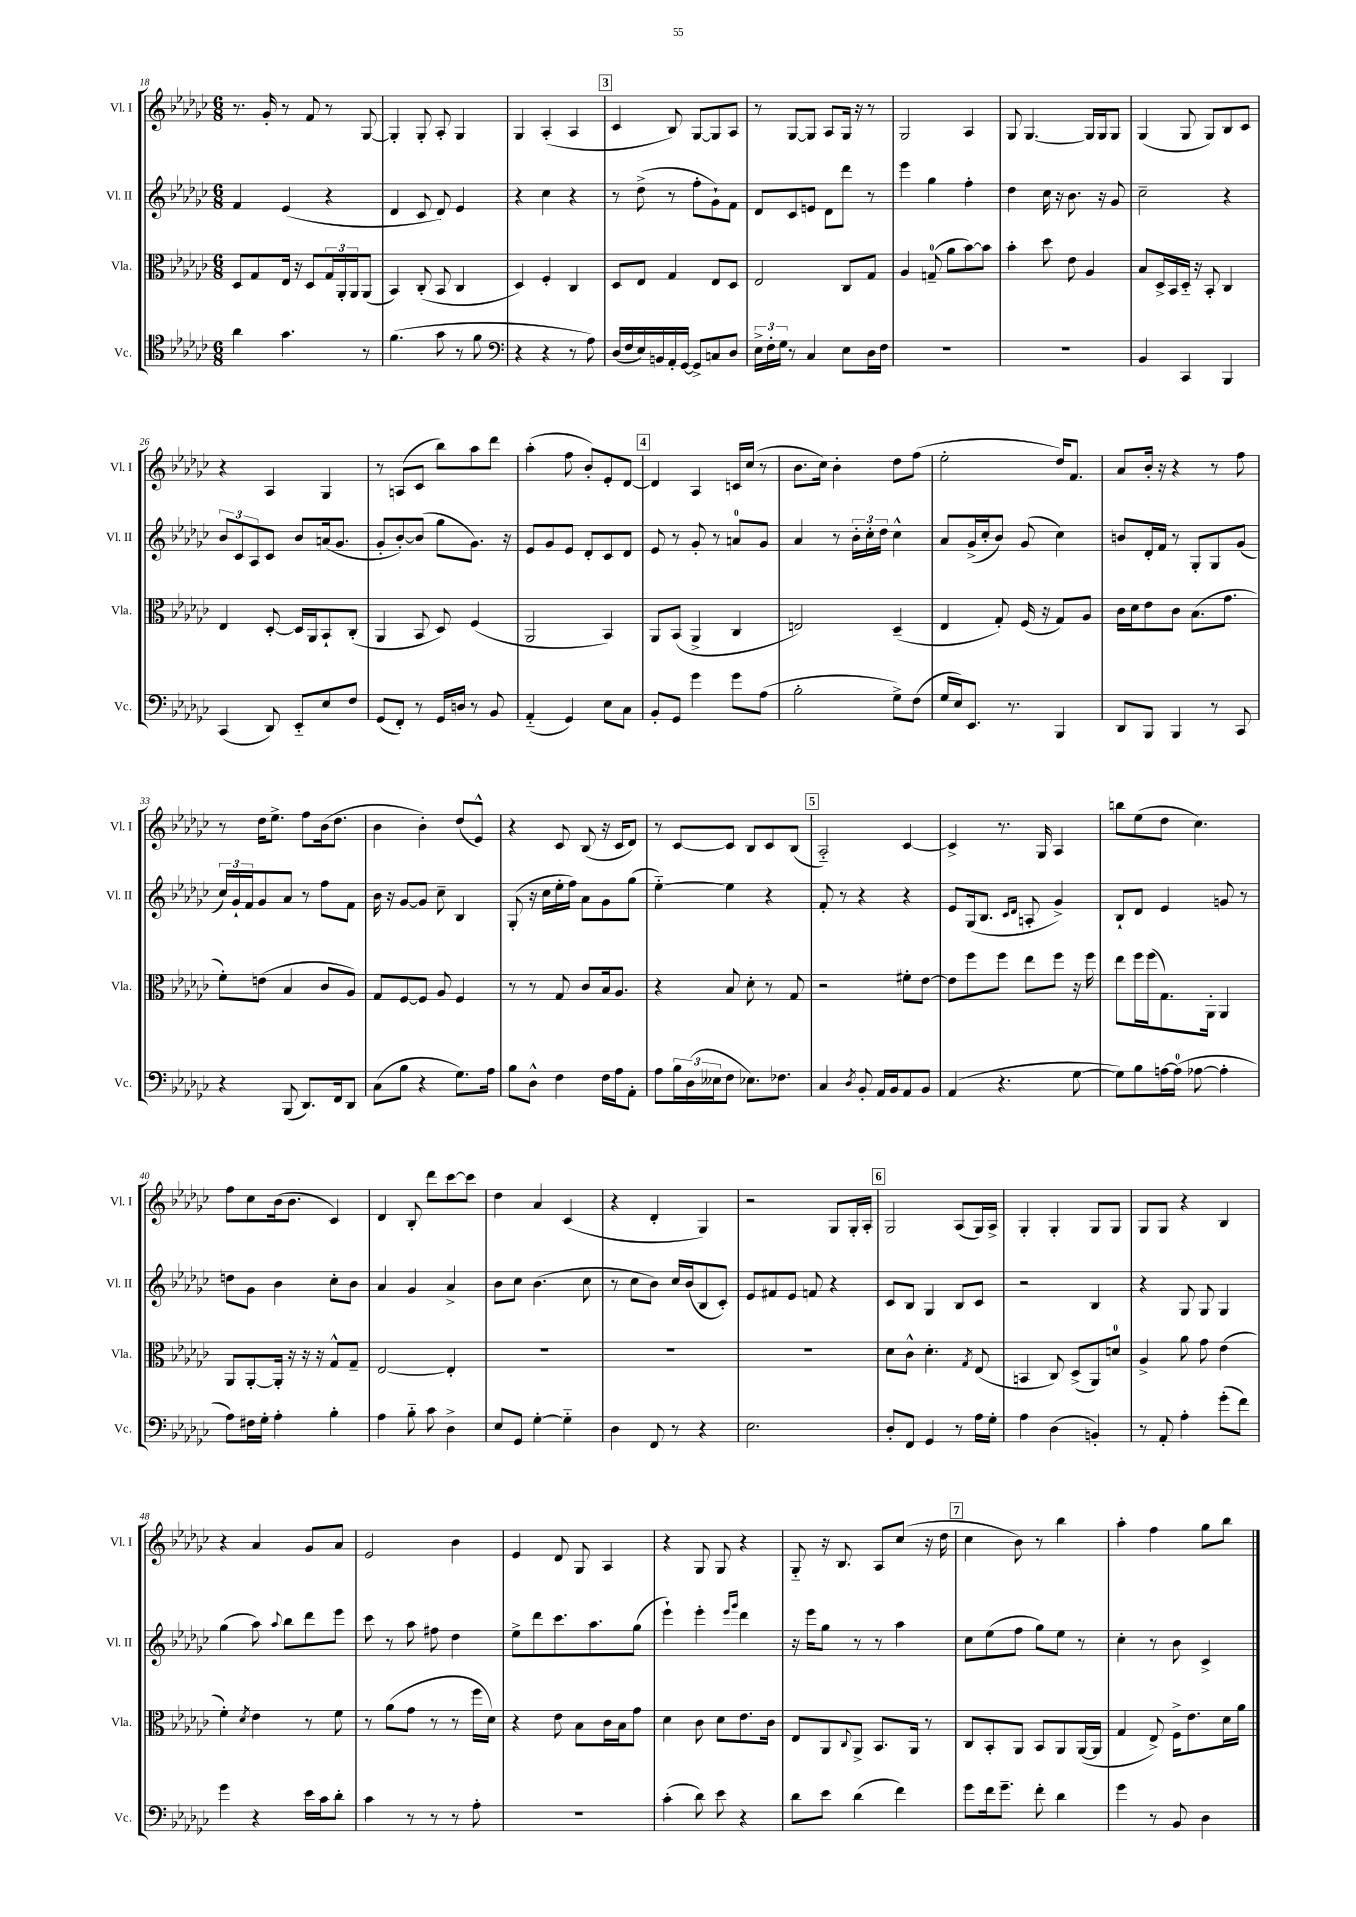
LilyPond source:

<<
\new StaffGroup <<
\new Staff = "s0" \with { instrumentName = "Vl. I" shortInstrumentName = "Vl. I" } {
    \clef treble \key ges \major \numericTimeSignature \time 6/8
    r8. ges'16-. r8 f'8 r8 ges8~ |
    ges4-. ges8-. aes8-. ges4 |
    ges4 aes4-.( aes4 |
    \mark \markup { \box "3" } ces'4 bes8) ges8~ ges8 aes8 |
    r8 ges8~ ges8 aes8 ges16 r16 r8 |
    ges2 aes4 |
    ges8 ges4.~ ges16 ges16 ges8 |
    ges4( ges8 ges8) bes8 ces'8 |
    r4 aes4 ges4 |
    r8 a8( ces'8 bes''8) aes''8 des'''8 |
    aes''4-.( f''8 bes'8-.) ees'8-. des'8~ |
    \mark \markup { \box "4" } des'4 aes4 c'16 ces''16( r8 |
    bes'8. ces''16) bes'4-. des''8 f''8( |
    ees''2-. des''16) f'8. |
    aes'8 bes'16-. r16 r4 r8 f''8 |
    r8 des''16 ees''8.-> f''8 bes'16( des''8. |
    bes'4 bes'4-.) des''8( ees'8-^) |
    r4 ces'8 bes8( r16 ces'16 des'8) |
    r8 ces'8~ ces'8 bes8 ces'8 bes8( |
    \mark \markup { \box "5" } aes2-_) ces'4~ |
    ces'4-> r8. ges16 aes4 |
    b''8 ees''8( des''8 ces''4.) |
    f''8 ces''8 bes'16( bes'8. ces'4) |
    des'4 bes8-. des'''8 ces'''8~ ces'''8 |
    des''4 aes'4 ces'4( |
    r4 des'4-. ges4) |
    r2 ges8 ges16-. aes16-. |
    \mark \markup { \box "6" } ges2 aes8( ges16) aes16-> |
    ges4-. ges4-. ges8 ges8 |
    ges8 ges8 r4 bes4 |
    r4 aes'4 ges'8 aes'8 |
    ees'2 bes'4 |
    ees'4 des'8 ges8 aes4 |
    r4 ges8 ges8 r4 |
    ges8-_ r16 bes8. aes8 ces''8( r16 des''16 |
    \mark \markup { \box "7" } ces''4 bes'8) r8 bes''4 |
    aes''4-. f''4 ges''8 bes''8 \bar "|." |
}
\new Staff = "s1" \with { instrumentName = "Vl. II" shortInstrumentName = "Vl. II" } {
    \clef treble \key ges \major \numericTimeSignature \time 6/8
    f'4 ees'4( r4 |
    des'4 ces'8 des'8) ees'4 |
    r4 ces''4 r4 |
    \mark \markup { \box "3" } r8 des''8->( r8 f''8-. ges'8-!) f'8 |
    des'8 ces'8 e'8 des'8 des'''8 r8 |
    ees'''4 ges''4 f''4-. |
    des''4 ces''16 r16 bes'8. r16 ges'8 |
    ces''2-- r4 |
    \tuplet 3/2 { bes'8 ces'8 aes8 } ces'8 bes'8 a'16( ges'8. |
    ges'8-. bes'8~-.) bes'8( ges''8 ges'8.) r16 |
    ees'8 ges'8 ees'8 des'8-. ces'8 des'8 |
    \mark \markup { \box "4" } ees'8 r8 ges'8-. r8 a'8-0 ges'8 |
    aes'4 r8 \tuplet 3/2 { bes'16-. ces''16-. des''16 } ces''4-^ |
    aes'8 ges'16->( ces''16-. bes'8) ges'8( ces''4) |
    b'8 des'16-. f'16 r8 ges8-. ges8 ges'8( |
    \tuplet 3/2 { ces''16) ges'16-! f'16 } ges'8 aes'8 r8 f''8 f'8 |
    bes'16 r16 ges'8~ ges'8 ces''8-- bes4 |
    ges8-.( r16 ces''16 ees''16-. f''16) aes'8 ges'8 ges''8( |
    ees''4~-_) ees''4 r4 |
    \mark \markup { \box "5" } f'8-. r8 r4 r4 |
    ees'8 ges16( bes8. \grace { ces'16 des'16 } a8-. ges'4->) |
    bes8-! des'8 ees'4 g'8 r8 |
    d''8 ges'8 bes'4 ces''8-. bes'8 |
    aes'4 ges'4 aes'4-> |
    bes'8 ces''8 bes'4.( ces''8 |
    r8 ces''8 bes'8) ces''16 bes'16( bes8 ces'8-.) |
    ees'8 fis'8 ees'8 f'8 r4 |
    \mark \markup { \box "6" } ces'8 bes8 ges4 bes8 ces'8 |
    r2 bes4 |
    r4 ges8 ges8 ges4 |
    ges''4( aes''8) \appoggiatura { aes''8 } bes''8 des'''8 ees'''8 |
    ces'''8 r8 aes''8 fis''8 des''4 |
    ees''8-> des'''8 ces'''8. aes''8. ges''8( |
    ees'''4-!) ees'''4-. \grace { ees'''16 ges'''16 } des'''4 |
    r16 ees'''16 ges''8 r8 r8 aes''4 |
    \mark \markup { \box "7" } ces''8 ees''8( f''8 ges''8) ees''8 r8 |
    ces''4-. r8 bes'8 ces'4-> \bar "|." |
}
\new Staff = "s2" \with { instrumentName = "Vla." shortInstrumentName = "Vla." } {
    \clef alto \key ges \major \numericTimeSignature \time 6/8
    des8 ges8 ees16 r16 des8 \tuplet 3/2 { ges16 aes,16-. aes,16 } aes,8( |
    bes,4) ces8-.( bes,8 ces4 |
    des4) f4-. ces4 |
    \mark \markup { \box "3" } des8 ees8 ges4 ees8 des8 |
    ees2 ces8 ges8 |
    aes4 g8-0--( aes'8 bes'8~) bes'8 |
    bes'4-. des''8 ees'8 aes4 |
    bes8 des16-> bes,16 des16-_ r16 bes,8-. ces4 |
    ees4 des8~-. des16 aes,16 bes,8-! ces8-.( |
    aes,4 bes,8 des8) f4( |
    aes,2 bes,4) |
    \mark \markup { \box "4" } aes,8 bes,8( aes,4-> ces4 |
    e2) des4--( |
    ees4 ges8-.) f16( r16 ges8) aes8 |
    ces'16 des'16 ees'8 ces'8 bes8.( ges'8. |
    f'8-.) e'8( bes4 ces'8 aes8) |
    ges8 f8~ f8 aes8 f4 |
    r8 r8 ges8 ces'8 bes16 aes8. |
    r4 bes8 des'8-. r8 ges8 |
    \mark \markup { \box "5" } r2 fis'8-. ees'8~ |
    ees'8 f''8 f''8 ees''8 f''8 r16 f''16 |
    ees''8 f''16 f''16( ges8.) aes,16-. aes,4 |
    aes,8 aes,8~-. aes,16-. r16 r16 r16 ges8-^ ges8-- |
    ees2~ ees4-. |
    R2. |
    R2. |
    R2. |
    \mark \markup { \box "6" } des'8 ces'8-^ des'4.-. \acciaccatura { ges8 } ees8( |
    b,4 ces8) des8->( aes,8) d'8-0 |
    aes4-> aes'8 ges'8 ees'4( |
    f'4-.) \acciaccatura { des'8 } ees'4 r8 f'8 |
    r8 aes'8( ges'8 r8 r8 f''16 des'16) |
    r4 ees'8 bes8 ces'16 bes16 ges'8 |
    des'4 ces'8 des'8 ees'8. ces'16 |
    ees8 aes,8 \appoggiatura { ces8 } aes,8-> bes,8. aes,16 r8 |
    \mark \markup { \box "7" } ces8 bes,8-. aes,8 bes,8 aes,8 aes,16~( aes,16 |
    ges4 ees8->) f16-> ees'8. des'16 aes'16 \bar "|." |
}
\new Staff = "s3" \with { instrumentName = "Vc." shortInstrumentName = "Vc." } {
    \clef tenor \key ges \major \numericTimeSignature \time 6/8
    aes'4 ges'4. r8 |
    f'4.( ges'8 r8 f'8 |
    \clef bass r4 r4 r8 aes8) |
    \mark \markup { \box "3" } des16( f16 ees16) b,16 aes,16-. ges,16~ ges,8-> c8 des8 |
    \tuplet 3/2 { ees16-> f16-. ges16 } r8 ces4 ees8 des16 f16 |
    R2. |
    R2. |
    bes,4 ces,4 bes,,4 |
    ces,4( des,8) ees,8-_ ees8 f8 |
    ges,8( f,8-.) r8 ges,16 d16 r8 bes,8 |
    aes,4-_( ges,4) ees8 ces8 |
    \mark \markup { \box "4" } bes,8-. ges,8 ges'4 ges'8 aes8( |
    bes2-. ges8->) f8( |
    ges16 ees16) ees,8. r8. bes,,4 |
    des,8 bes,,8 bes,,4 r8 ces,8 |
    r4 bes,,8( des,8.) f,16 des,8 |
    ces8( bes8 r4 ges8.) aes16 |
    bes8 des8-^ f4 f16 aes16 aes,8-. |
    aes8 \tuplet 3/2 { bes16 des16( eeses16 } f8 ees8.) fes8. |
    \mark \markup { \box "5" } ces4 \acciaccatura { des8 } bes,8-. aes,16 bes,16 aes,8 bes,8 |
    aes,4( r4. ges8~ |
    ges8) bes8 a16~ a16-0( aes8~ aes4-. |
    aes8) fis16 ges16-. aes4-. bes4-. |
    aes4 bes8-_ ces'8 des4-> |
    ees8 ges,8 ges4~-. ges4-_ |
    des4 f,8 r8 r4 |
    ees2. |
    \mark \markup { \box "6" } des8-. f,8 ges,4 r8 aes16 ges16-. |
    aes4 des4( b,4-.) |
    r8 aes,8-. aes4-. ges'8-.( f'8) |
    ges'4 r4 ees'16 ces'16 des'8-. |
    ces'4 r8 r8 r8 aes8-. |
    R2. |
    ces'4-.( des'8) ees'8 r4 |
    des'8 ees'8 des'4( f'4) |
    \mark \markup { \box "7" } ges'8 f'16 ges'8.-- f'8-. des'4 |
    ges'4 r8 bes,8 des4 \bar "|." |
}
>>
>>
\layout { \context { \Score currentBarNumber = #18 } }
